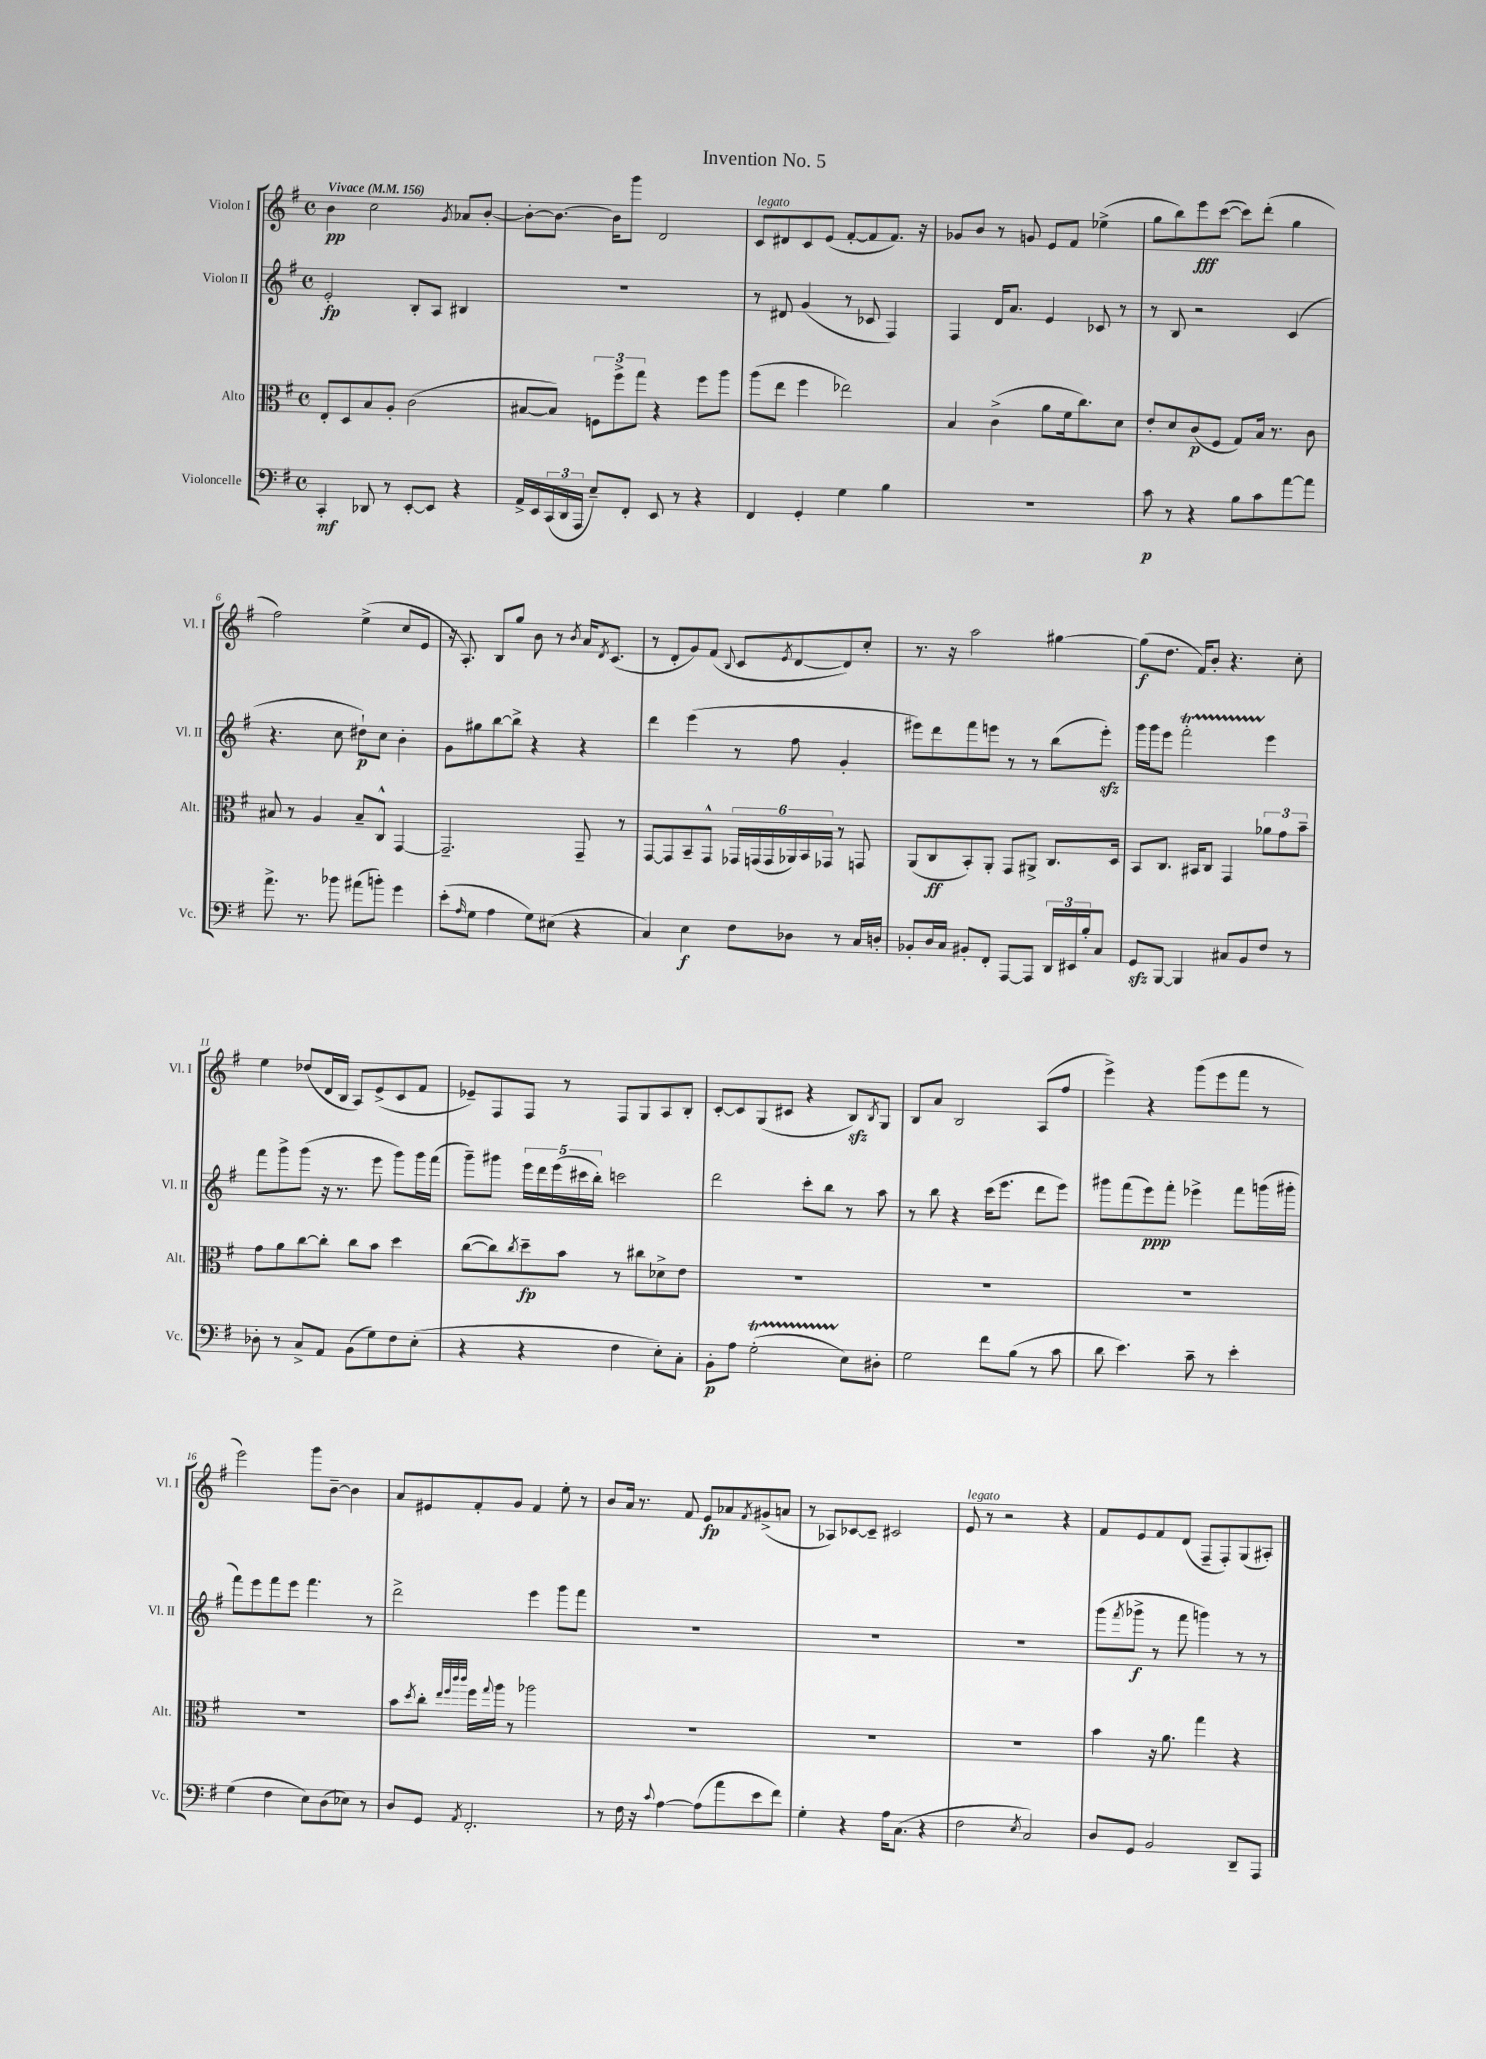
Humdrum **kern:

**kern	**dynam	**kern	**dynam	**kern	**dynam	**kern	**dynam
*part4	*part4	*part3	*part3	*part2	*part2	*part1	*part1
*staff4	*staff4	*staff3	*staff3	*staff2	*staff2	*staff1	*staff1
*I"Violoncelle	*	*I"Alto	*	*I"Violon II	*	*I"Violon I	*
*I'Vc.	*	*I'Alt.	*	*I'Vl. II	*	*I'Vl. I	*
*clefF4	*	*clefC3	*	*clefG2	*	*clefG2	*
*k[f#]	*	*k[f#]	*	*k[f#]	*	*k[f#]	*
*M4/4	*	*M4/4	*	*M4/4	*	*M4/4	*
*met(c)	*	*met(c)	*	*met(c)	*	*met(c)	*
*MM156	*	*MM156	*	*MM156	*	*MM156	*
=1	=1	=1	=1	=1	=1	=1	=1
!	!	!	!	!	!	!LO:TX:a:B:t=Vivace	!
4CC'/	mf	8E'/L	.	2e'/	fp	4b\	pp
.	.	8D/	.	.	.	.	.
8DD-X/	.	8B/	.	.	.	2cc\	.
8r	.	8A'/J	.	.	.	.	.
[8EE'/L	.	(2c\	.	8B'/L	.	.	.
8EE/J]	.	.	.	8A/J	.	.	.
.	.	.	.	.	.	8qg/	.
4r	.	.	.	4B#X/	.	8a-X/L	.
.	.	.	.	.	.	[8b'/J	.
=2	=2	=2	=2	=2	=2	=2	=2
16AA^/LL	.	[8B#X/L	.	1r	.	8b'\L_	.
16EE/	.	.	.	.	.	.	.
(24CC/	.	8B#/J])	.	.	.	8.b\J_	.
24DD/	.	.	.	.	.	.	.
24AAA/JJ	.	.	.	.	.	.	.
8E~/L)	.	12Fn\L	.	.	.	.	.
.	.	.	.	.	.	16b\KL]	.
.	.	12ff#^\	.	.	.	.	.
8FF#'/J	.	.	.	.	.	8ggg\J	.
.	.	12gg\J	.	.	.	.	.
8EE/	.	4r	.	.	.	2d/	.
8r	.	.	.	.	.	.	.
4r	.	8ff#\L	.	.	.	.	.
.	.	8aa\J	.	.	.	.	.
=3	=3	=3	=3	=3	=3	=3	=3
!	!	!	!	!	!	!LO:TX:a:i:t=legato	!
4FF#/	.	(8aa\L	.	8r	.	8c/L	.
.	.	8ee\J	.	8d#X/	.	8d#X/	.
4GG'/	.	4ff#\	.	(4g/	.	8c/	.
.	.	.	.	.	.	(8e/J	.
4G\	.	2ee-X\)	.	8r	.	[8f#'/L	.
.	.	.	.	8c-X/	.	8f#/]	.
4B\	.	.	.	4F#/)	.	8.f#/J)	.
.	.	.	.	.	.	16r	.
=4	=4	=4	=4	=4	=4	=4	=4
1r	.	4B/	.	4F#/	.	8g-X/L	.
.	.	.	.	.	.	8b/J	.
.	.	(4c^\	.	16d/KL	.	8r	.
.	.	.	.	8.a/J	.	.	.
.	.	.	.	.	.	8gn/	.
.	.	8a\L	.	4e/	.	8e/L	.
.	.	16f#\k	.	.	.	8f#/J	.
.	.	8.cc\)	.	.	.	.	.
.	.	.	.	8c-X/	.	(4ee-X^\	.
.	.	8d\J	.	8r	.	.	.
=5	=5	=5	=5	=5	=5	=5	=5
8c\	p	8e'/L	.	8r	.	8gg\L	.
8r	.	8d/	.	8B/	.	8bb\)	.
4r	.	(8c/	p	2r	.	8eee\	fff
.	.	8F#/J	.	.	.	([8ccc\J	.
8B\L	.	8G/L)	.	.	.	8ccc\L])	.
8c\	.	16B/Jk	.	.	.	(8ddd'\J	.
.	.	8.r	.	.	.	.	.
[8a\	.	.	.	(4c/	.	4gg\	.
8a\J]	.	8c\	.	.	.	.	.
!!LO:LB:g=z
=6	=6	=6	=6	=6	=6	=6	=6
8.a^\	.	8B#X/	.	4.r	.	2ff#\)	.
.	.	8r	.	.	.	.	.
8.r	.	.	.	.	.	.	.
.	.	4A/	.	.	.	.	.
8b-X\	.	.	.	8cc\	.	.	.
(8a#X\L	.	8B#~/L	.	8dd#X`\L)	p	(4ee^\	.
8bn'\J)	.	8C^^/J	.	8cc\J	.	.	.
4g\	.	[4GG/	.	4b'\	.	8cc/L	.
.	.	.	.	.	.	8e/J	.
=7	=7	=7	=7	=7	=7	=7	=7
(8e'\L	.	2.GG~/]	.	8g\L	.	16r	.
.	.	.	.	.	.	8.A'/)	.
16qqA/	.	.	.	.	.	.	.
8G\J	.	.	.	8gg#X\	.	.	.
4A\	.	.	.	[8bb\	.	8B/L	.
.	.	.	.	8bb^\J]	.	8gg/J	.
8G\L)	.	.	.	4r	.	8b\	.
(8E#X\J	.	.	.	.	.	8r	.
.	.	.	.	.	.	8qb/	.
4r	.	8GG~/	.	4r	.	16a/KL	.
.	.	.	.	.	.	8qd/	.
.	.	.	.	.	.	(8.c/J	.
.	.	8r	.	.	.	.	.
=8	=8	=8	=8	=8	=8	=8	=8
4C/)	.	[8GG/L	.	4ddd\	.	8r	.
.	.	8GG/]	.	.	.	8d'/L	.
4E\	f	8BB~/	.	(4eee\	.	8g/)	.
.	.	8GG^^/J	.	.	.	(8f#/J	.
.	.	.	.	.	.	8qqB/	.
8F#\L	.	24GG-X/LL	.	8r	.	8c/L	.
.	.	(24GGn/	.	.	.	.	.
.	.	24GG/	.	.	.	.	.
.	.	.	.	.	.	8qe/	.
8D-X\J	.	24AA-X/)	.	8ff#\	.	[8d/	.
.	.	24BB/	.	.	.	.	.
.	.	24GG-X/JJ	.	.	.	.	.
8r	.	8r	.	4g'/	.	8d/])	.
16C/LL	.	8GGn/	.	.	.	8cc'/J	.
16Dn'/JJ	.	.	.	.	.	.	.
=9	=9	=9	=9	=9	=9	=9	=9
8BB-X'/L	.	(8AA/L	.	8eee#X\L)	.	8.r	.
16D/L	.	8C/	ff	8ddd\	.	.	.
16C/JJ	.	.	.	.	.	16r	.
8BB#X'/L	.	8BB'/)	.	8fff#\	.	2aa\	.
8FF#'/J	.	8AA'/J	.	8eeen\J	.	.	.
[8AAA/L	.	8GG/L	.	8r	.	.	.
8AAA/J]	.	8AA#X^/J	.	8r	.	.	.
24DD/LL	.	8.C/L	.	(8bb\L	.	[4gg#X\	.
24EE#X/	.	.	.	.	.	.	.
24B'/J	.	.	.	.	.	.	.
8C/J	.	.	.	8eeezz'\J)	.	.	.
.	.	16D/Jk	.	.	.	.	.
=10	=10	=10	=10	=10	=10	=10	=10
8GGzz/L	.	8BB/L	.	16ggg\LL	.	(8gg#\L]	f
.	.	.	.	16ggg\J	.	.	.
[8BBB/J	.	8.C/J	.	8eee\J	.	8.dd\J	.
4BBB/]	.	.	.	2fff#t'\	.	.	.
.	.	16BB#X/KL	.	.	.	16f#/KL)	.
.	.	8C/J	.	.	.	8b'/J	.
8C#X/L	.	4GG/	.	.	.	4.r	.
8BB/	.	.	.	.	.	.	.
8F#/J	.	12a-X\L	.	4eee\	.	.	.
.	.	12g\	.	.	.	.	.
8r	.	.	.	.	.	8cc'\	.
.	.	12b~\J	.	.	.	.	.
!!LO:LB:g=z
=11	=11	=11	=11	=11	=11	=11	=11
8D-X'\	.	8g\L	.	8fff#\L	.	4ee\	.
8r	.	8a\	.	8ggg^\	.	.	.
8C^/L	.	[8cc\	.	(8ggg\J	.	(8dd-X/L	.
8AA/J	.	8cc'\J]	.	16r	.	16d/L	.
.	.	.	.	8.r	.	16B/JJ	.
(8BB\L	.	8cc\L	.	.	.	8A/L)	.
8G\)	.	8b\J	.	8eee\	.	(8e^/	.
8F#\	.	4dd\	.	8ggg\L)	.	8c/	.
(8E'\J	.	.	.	16ggg\L	.	8f#/J	.
.	.	.	.	(16fff#\JJ	.	.	.
=12	=12	=12	=12	=12	=12	=12	=12
4r	.	([8cc\L	.	8ggg~\L)	.	8e-X~/L)	.
.	.	8cc\])	.	8ggg#X\J	.	8F#/	.
.	.	8qcc/	.	.	.	.	.
4r	.	8dd~\	fp	20eee\LL	.	8F#/J	.
.	.	.	.	20ddd\	.	.	.
.	.	.	.	(20eee\	.	.	.
.	.	8b\J	.	.	.	8r	.
.	.	.	.	20ccc#X\	.	.	.
.	.	.	.	20bb'\JJ)	.	.	.
4F#\	.	8r	.	2cccn\	.	8F#/L	.
.	.	8cc#X\L	.	.	.	8G/	.
8E'\L)	.	8d-X^\	.	.	.	8A/	.
8C'\J	.	8e\J	.	.	.	8B'/J	.
=13	=13	=13	=13	=13	=13	=13	=13
8BB'\L	p	1r	.	2ddd\	.	[8c'/L	.
8A\J	.	.	.	.	.	8c/]	.
(2GT'\	.	.	.	.	.	(8G/	.
.	.	.	.	.	.	8c#X/J	.
.	.	.	.	8ccc'\L	.	4r	.
.	.	.	.	8bb\J	.	.	.
8E\L)	.	.	.	8r	.	8Bzz/L)	.
.	.	.	.	.	.	8qB/	.
8D#X'\J	.	.	.	8aa\	.	8G/J	.
=14	=14	=14	=14	=14	=14	=14	=14
2G\	.	1r	.	8r	.	8B/L	.
.	.	.	.	8bb\	.	8a/J	.
.	.	.	.	4r	.	2B/	.
8f#\L	.	.	.	(16ccc\KL	.	.	.
.	.	.	.	8.eee\J	.	.	.
(8B\J	.	.	.	.	.	.	.
8r	.	.	.	8ddd\L	.	(8A/L	.
8c\	.	.	.	8eee\J)	.	8ff#/J	.
=15	=15	=15	=15	=15	=15	=15	=15
8d\	.	1r	.	8ggg#X\L	.	4eee^\)	.
4.e\)	.	.	.	(8fff#\	.	.	.
.	.	.	.	8eee\)	ppp	4r	.
.	.	.	.	8fff#'\J	.	.	.
8c~\	.	.	.	4eee-X^\	.	(8ggg\L	.
8r	.	.	.	.	.	8eee\	.
4e'\	.	.	.	8fff#\L	.	8fff#\J	.
.	.	.	.	(16gggn\L	.	8r	.
.	.	.	.	16ggg#X'\JJ	.	.	.
!!LO:LB:g=z
=16	=16	=16	=16	=16	=16	=16	=16
(4G\	.	1r	.	8fff#\L)	.	2eee\)	.
.	.	.	.	8eee\	.	.	.
4F#\	.	.	.	8fff#\	.	.	.
.	.	.	.	8eee\J	.	.	.
8E\L)	.	.	.	4.fff#\	.	8ggg\L	.
(8D\	.	.	.	.	.	[8b~\J	.
8E-X\J)	.	.	.	.	.	4b\]	.
8r	.	.	.	8r	.	.	.
=17	=17	=17	=17	=17	=17	=17	=17
8D/L	.	8b\L	.	2ddd^\	.	8a/L	.
.	.	8qdd/	.	.	.	.	.
8GG/J	.	8cc'\J	.	.	.	8e#X/	.
.	.	32qqee/LLL	.	.	.	.	.
.	.	32qqff#/	.	.	.	.	.
.	.	32qqccc/	.	.	.	.	.
8qAA/	.	32qqccc/JJJ	.	.	.	.	.
2.FF#'/	.	16ff#\LL	.	.	.	8f#'/	.
.	.	8qqgg/	.	.	.	.	.
.	.	16aa\JJ	.	.	.	.	.
.	.	8r	.	.	.	8g/J	.
.	.	2aa-X\	.	4eee\	.	4f#/	.
.	.	.	.	8ggg\L	.	8ee'\	.
.	.	.	.	8fff#\J	.	8r	.
=18	=18	=18	=18	=18	=18	=18	=18
8r	.	1r	.	1r	.	8b/L	.
16F#\	.	.	.	.	.	16a/Jk	.
16r	.	.	.	.	.	8.r	.
8qqc/	.	.	.	.	.	.	.
[4A\	.	.	.	.	.	.	.
.	.	.	.	.	.	8f#/	.
(8A\L]	.	.	.	.	.	8e/L	fp
8a\	.	.	.	.	.	8a-X/	.
.	.	.	.	.	.	8qf#/	.
8e\	.	.	.	.	.	(8g#X^/	.
8f#\J)	.	.	.	.	.	8an/J	.
=19	=19	=19	=19	=19	=19	=19	=19
4G'\	.	1r	.	1r	.	8r	.
.	.	.	.	.	.	8A-X/L)	.
4r	.	.	.	.	.	[8c-X/	.
.	.	.	.	.	.	8c-~/J]	.
16A\KL	.	.	.	.	.	2c#X/	.
(8.C\J	.	.	.	.	.	.	.
4r	.	.	.	.	.	.	.
=20	=20	=20	=20	=20	=20	=20	=20
!	!	!	!	!	!	!LO:TX:a:i:t=legato	!
2F#\	.	1r	.	1r	.	8e/	.
.	.	.	.	.	.	8r	.
.	.	.	.	.	.	2r	.
8qE/	.	.	.	.	.	.	.
2C/)	.	.	.	.	.	.	.
.	.	.	.	.	.	4r	.
=21	=21	=21	=21	=21	=21	=21	=21
8D/L	.	4b\	.	(8ggg\L	.	8f#/L	.
.	.	.	.	8qfff#/	.	.	.
8GG/J	.	.	.	8ggg-X^\J	f	8e/	.
2BB/	.	16r	.	8r	.	8f#/	.
.	.	8.a\	.	.	.	.	.
.	.	.	.	8fff#\	.	(8d/J	.
.	.	4gg\	.	4gggn\)	.	8F#~/L	.
.	.	.	.	.	.	8F#'/)	.
8DD~/L	.	4r	.	8r	.	(8G/	.
8AAA/J	.	.	.	8r	.	8A#X'/J)	.
==	==	==	==	==	==	==	==
*-	*-	*-	*-	*-	*-	*-	*-
